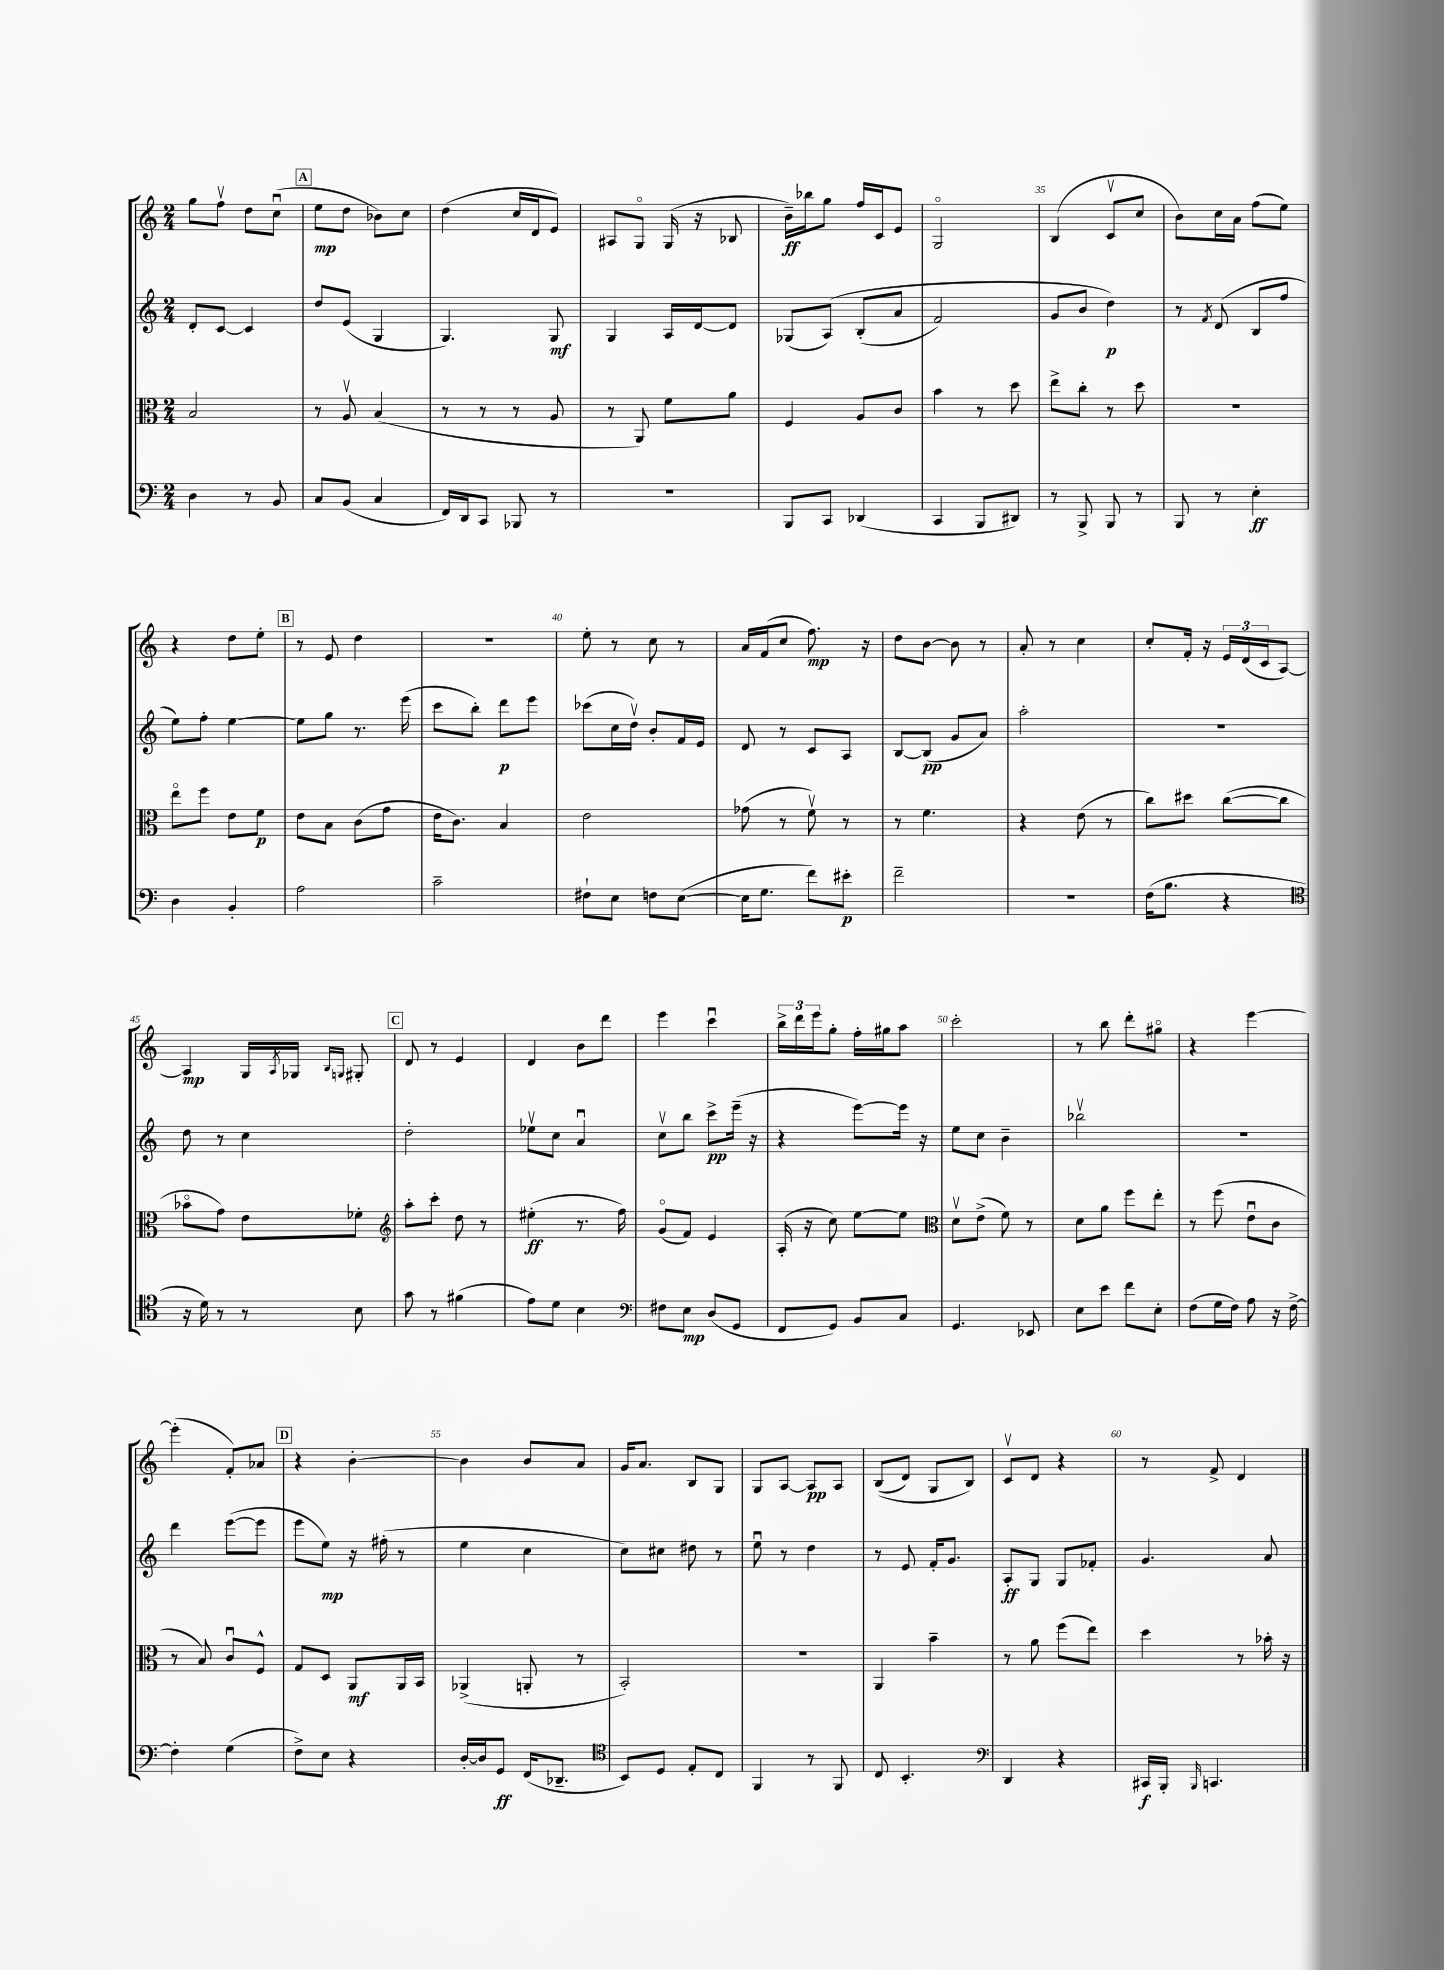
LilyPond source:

<<
\new StaffGroup <<
\new Staff = "s0" {
    \clef treble \key c \major \numericTimeSignature \time 2/4
    g''8 f''8\upbow d''8 c''8\downbow( |
    \mark \markup { \box "A" } e''8\mp d''8 bes'8) c''8 |
    d''4( c''16 d'16 e'8) |
    ais8 g8\flageolet g16( r16 bes8 |
    b'16--\ff) bes''16 g''8 f''16 c'16 e'8 |
    g2\flageolet |
    b4( c'8\upbow c''8 |
    b'8) c''16 a'16 f''8( e''8) |
    r4 d''8 e''8-. |
    \mark \markup { \box "B" } r8 e'8 d''4 |
    R2 |
    e''8-. r8 c''8 r8 |
    a'16 f'16( c''8 f''8.\mp) r16 |
    d''8 b'8~ b'8 r8 |
    a'8-. r8 c''4 |
    c''8-. f'16-. r16 \tuplet 3/2 { e'16 d'16( c'16 } a8~) |
    a4\mp g16 \acciaccatura { a8 } ges16 \grace { b16 g16 } gis8-. |
    \mark \markup { \box "C" } d'8 r8 e'4 |
    d'4 b'8 d'''8 |
    e'''4 c'''4\downbow |
    \tuplet 3/2 { b''16-> d'''16 e'''16 } g''8-. f''16-. gis''16 a''8 |
    c'''2-. |
    r8 b''8 d'''8-. gis''8\flageolet |
    r4 e'''4~ |
    e'''4-.( f'8-.) aes'8 |
    \mark \markup { \box "D" } r4 b'4~-. |
    b'4 b'8 a'8 |
    g'16 a'8. b8 g8 |
    g8 a8~ a8\pp a8 |
    b8(\( d'8) g8 b8\) |
    c'8\upbow d'8 r4 |
    r8 f'8-> d'4 \bar "|." |
}
\new Staff = "s1" {
    \clef treble \key c \major \numericTimeSignature \time 2/4
    d'8-. c'8~ c'4 |
    \mark \markup { \box "A" } d''8 e'8( g4 |
    g4.) g8\mf |
    g4 a16 d'16~ d'8 |
    ges8( a8)\( b8-.( a'8 |
    f'2) |
    g'8 b'8 d''4\p\) |
    r8 \acciaccatura { f'8 } d'8( b8 f''8 |
    e''8) f''8-. e''4~ |
    \mark \markup { \box "B" } e''8 g''8 r8. e'''16( |
    c'''8 b''8-.) d'''8\p e'''8 |
    ces'''8( c''16 d''16\upbow) b'8-. f'16 e'16 |
    d'8 r8 c'8 a8 |
    b8~ b8\pp( g'8 a'8) |
    a''2-. |
    R2 |
    d''8 r8 c''4 |
    \mark \markup { \box "C" } d''2-. |
    ees''8\upbow c''8 a'4\downbow |
    c''8\upbow b''8 c'''8->\pp e'''16--( r16 |
    r4 e'''8~) e'''16 r16 |
    e''8 c''8 b'4-- |
    bes''2\upbow |
    r2 |
    d'''4 e'''8~( e'''8 |
    \mark \markup { \box "D" } e'''8 e''8\mp) r16 fis''16-.( r8 |
    e''4 c''4 |
    c''8) cis''8 dis''8 r8 |
    e''8\downbow r8 d''4 |
    r8 e'8 f'16-. g'8. |
    a8-.\ff g8 g8 fes'8-. |
    g'4. a'8 \bar "|." |
}
\new Staff = "s2" {
    \clef alto \key c \major \numericTimeSignature \time 2/4
    b2 |
    \mark \markup { \box "A" } r8 a8\upbow b4( |
    r8 r8 r8 a8 |
    r8 a,8) f'8 a'8 |
    f4 a8 c'8 |
    b'4 r8 d''8 |
    e''8-> c''8-. r8 d''8 |
    R2 |
    e''8\flageolet f''8 e'8 f'8\p |
    \mark \markup { \box "B" } e'8 b8 c'8( g'8 |
    e'16 c'8.) b4 |
    e'2 |
    ges'8( r8 f'8\upbow) r8 |
    r8 f'4. |
    r4 e'8( r8 |
    c''8) dis''8 c''8~( c''8 |
    bes'8\flageolet g'8) e'8 fes'8-. |
    \mark \markup { \box "C" } \clef treble a''8-. c'''8-. d''8 r8 |
    eis''4-.\ff( r8. f''16) |
    g'8\flageolet( f'8) e'4 |
    a16-.( r16 c''8) e''8~ e''8 |
    \clef alto d'8\upbow e'8->( f'8) r8 |
    d'8 a'8 f''8 e''8-. |
    r8 f''8( e'8\downbow c'8 |
    r8 b8) c'8\downbow f8-^ |
    \mark \markup { \box "D" } g8 d8 a,8\mf a,16 b,16 |
    aes,4->( a,8-. r8 |
    b,2-.) |
    R2 |
    a,4 b'4-- |
    r8 a'8 f''8( e''8) |
    d''4 r8 bes'16-. r16 \bar "|." |
}
\new Staff = "s3" {
    \clef bass \key c \major \numericTimeSignature \time 2/4
    d4 r8 b,8 |
    \mark \markup { \box "A" } c8 b,8( c4 |
    f,16) d,16 c,8 bes,,8 r8 |
    R2 |
    b,,8 c,8 des,4( |
    c,4 b,,8 dis,8) |
    r8 b,,8-> b,,8 r8 |
    b,,8 r8 e4-.\ff |
    d4 b,4-. |
    \mark \markup { \box "B" } a2 |
    c'2-- |
    fis8-! e8 f8 e8~( |
    e16 g8. f'8) eis'8-.\p |
    f'2-- |
    r2 |
    f16( b8. r4 |
    \clef tenor r16 d'16) r8 r8 b8 |
    \mark \markup { \box "C" } g'8 r8 fis'4( |
    e'8) d'8 b4 |
    \clef bass fis8 e8\mp d8( g,8 |
    f,8 g,8) b,8 c8 |
    g,4. ees,8 |
    e8 e'8 f'8 e8-. |
    f8( g16 f16) a8 r16 f16~-> |
    f4-. g4( |
    \mark \markup { \box "D" } f8->) e8 r4 |
    d16~-. d16 g,8\ff f,16( des,8.-- |
    \clef tenor b,8) d8 e8-. c8 |
    f,4 r8 f,8 |
    c8 b,4.-. |
    \clef bass d,4 r4 |
    cis,16\f b,,16-. \grace { b,,16 } c,4. \bar "|." |
}
>>
>>
\layout { \context { \Score currentBarNumber = #29 \override BarNumber.break-visibility = ##(#f #t #t) barNumberVisibility = #(every-nth-bar-number-visible 5) } }
